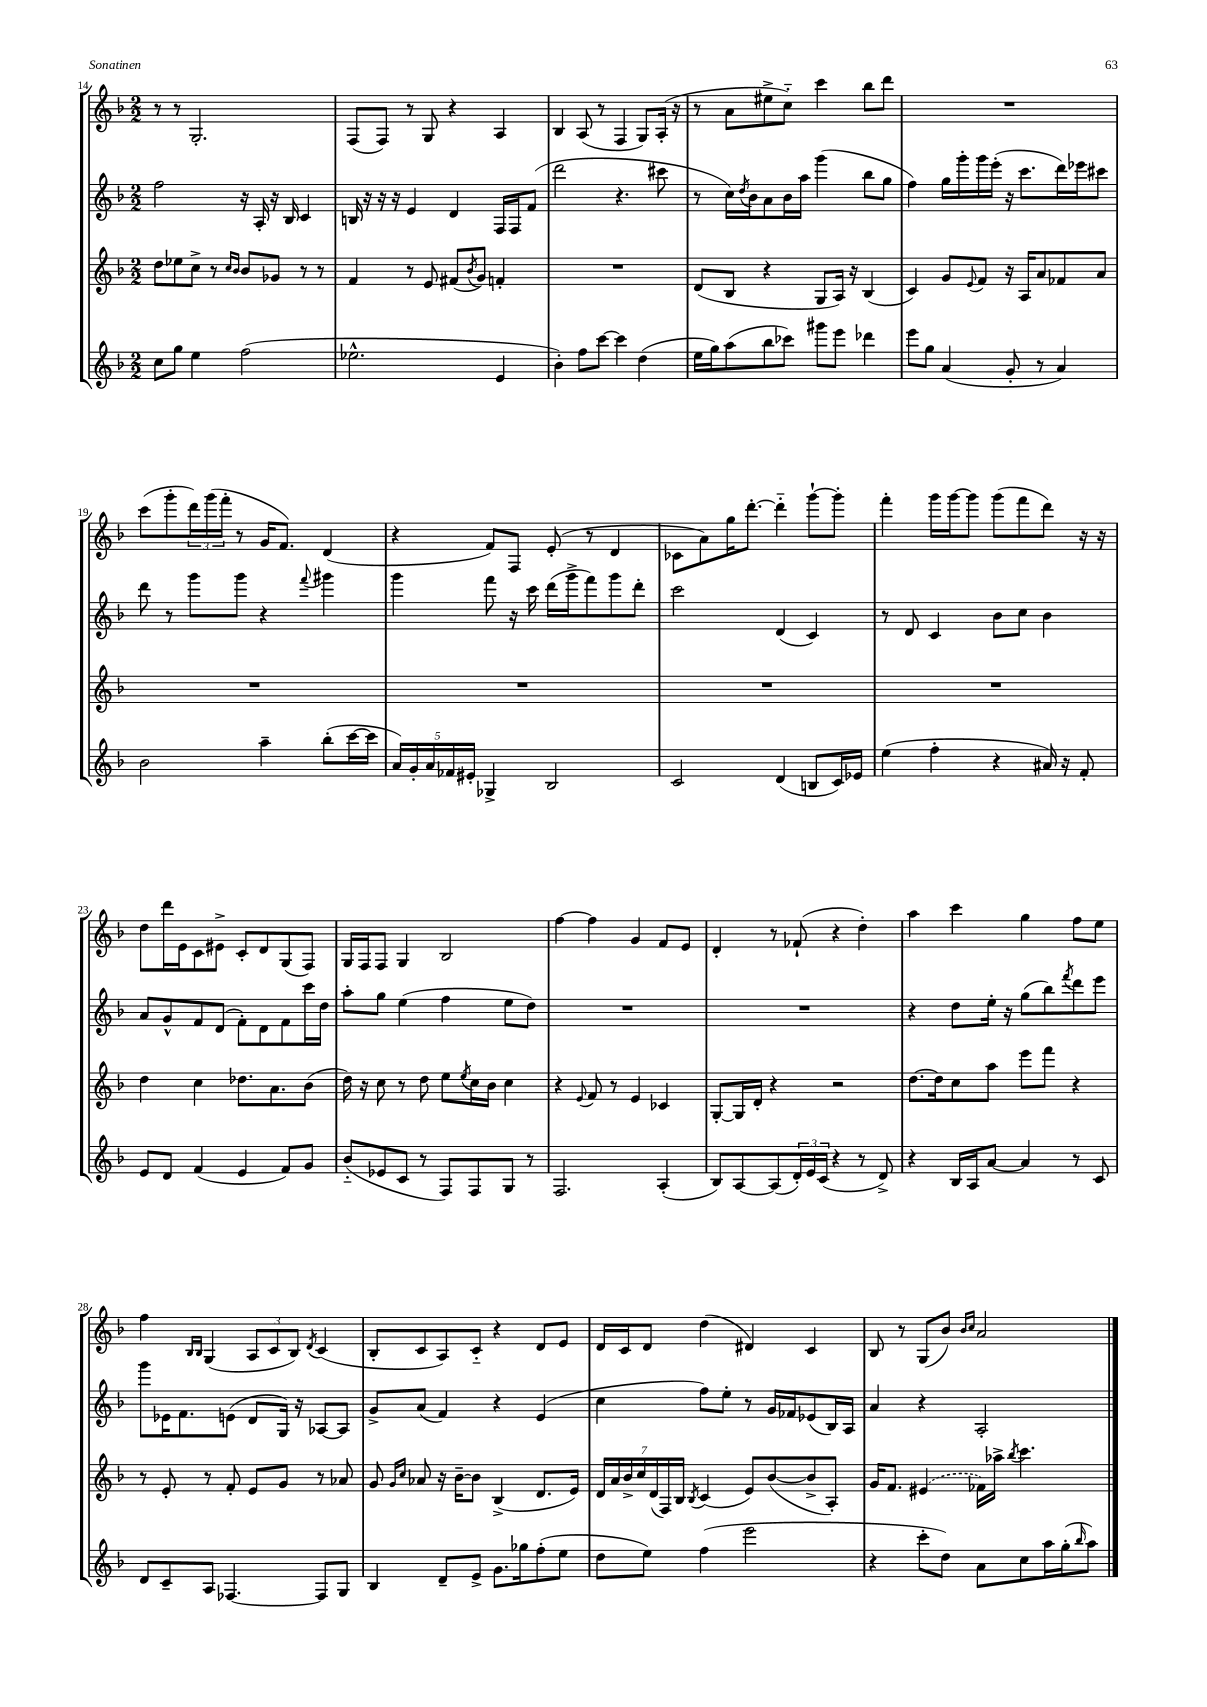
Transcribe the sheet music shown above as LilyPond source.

<<
\new StaffGroup <<
\new Staff = "s0" {
    \clef treble \key f \major \numericTimeSignature \time 2/2
    r8 r8 g2.-. |
    f8( f8) r8 g8 r4 a4 |
    bes4 a8( r8 f4 g8) a16-.( r16 |
    r8 a'8 eis''8-> c''8-_) c'''4 bes''8 d'''8 |
    R1 |
    c'''8( g'''8-. \tuplet 3/2 { d'''16) g'''16( f'''16-. } r8 g'16 f'8.) d'4( |
    r4 f'8) f8 e'8-.( r8 d'4 |
    ces'8 a'8) g''16 d'''8.~-. d'''4-_ g'''8~-! g'''8-. |
    f'''4-. g'''16 g'''16~ g'''8 g'''8( f'''8 d'''8) r16 r16 |
    d''8 d'''16 e'16 c'8 eis'8-> c'8-. d'8 g8( f8) |
    g16 f16 f8 g4 bes2 |
    f''4~ f''4 g'4 f'8 e'8 |
    d'4-. r8 fes'8-!( r4 d''4-.) |
    a''4 c'''4 g''4 f''8 e''8 |
    f''4 \grace { bes16 bes16 } g4( \tuplet 3/2 { a8 c'8 bes8) } \acciaccatura { d'8 } c'4( |
    bes8-. c'8 a8) c'8-_ r4 d'8 e'8 |
    d'16 c'16 d'8 d''4( dis'4) c'4 |
    bes8 r8 g8( bes'8) \grace { bes'16 c''16 } a'2 \bar "|." |
}
\new Staff = "s1" {
    \clef treble \key f \major \numericTimeSignature \time 2/2
    f''2 r16 a16-. r16 bes16 c'4 |
    b16 r16 r16 r16 e'4 d'4 f16 f16 f'8( |
    d'''2 r4. cis'''8 |
    r8 c''16) \acciaccatura { d''8 } bes'16 a'8 bes'16 a''16 g'''4( bes''8 g''8 |
    f''4) g''16 g'''16-. g'''16 e'''16-.( r16 c'''8. d'''16) ees'''16 cis'''8 |
    d'''8 r8 g'''8 g'''8 r4 \appoggiatura { f'''8 } gis'''4 |
    g'''4 f'''8 r16 c'''16 d'''16( g'''16-> f'''8) g'''8 d'''8-. |
    c'''2 d'4( c'4) |
    r8 d'8 c'4 bes'8 c''8 bes'4 |
    a'8 g'8-^ f'8 d'8( f'8-.) d'8 f'8 c'''16 d''16 |
    a''8-. g''8 e''4( f''4 e''8 d''8) |
    R1 |
    R1 |
    r4 d''8 e''16-. r16 g''8( bes''8) \acciaccatura { f'''8 } d'''8 e'''8 |
    g'''8 ees'16 f'8. e'8( d'8 g16) r16 aes8~ aes8 |
    g'8-> a'8( f'4) r4 e'4( |
    c''4 f''8) e''8-. r8 g'16 fes'16 ees'8( bes16) a16 |
    a'4 r4 a2-. \bar "|." |
}
\new Staff = "s2" {
    \clef treble \key f \major \numericTimeSignature \time 2/2
    d''8 ees''8 c''8-> r8 \grace { c''16 bes'16 } bes'8 ges'8 r8 r8 |
    f'4 r8 e'8 fis'8( \acciaccatura { bes'8 } g'8) f'4-. |
    R1 |
    d'8( bes8 r4 g8 a16) r16 bes4( |
    c'4) g'8 \appoggiatura { e'8 } f'8 r16 a16 a'8 fes'8 a'8 |
    R1 |
    R1 |
    R1 |
    R1 |
    d''4 c''4 des''8. a'8. bes'8( |
    d''16) r16 c''8 r8 d''8 e''8 \acciaccatura { e''8 } c''16 bes'16 c''4 |
    r4 \appoggiatura { e'8 } f'8 r8 e'4 ces'4 |
    g8~-. g16 d'16-. r4 r2 |
    d''8.~ d''16 c''8 a''8 e'''8 f'''8 r4 |
    r8 e'8-. r8 f'8-. e'8 g'8 r8 aes'8 |
    g'8 \grace { g'16 c''16 } aes'8 r16 bes'16~-- bes'8 bes4->( d'8. e'16) |
    \tuplet 7/4 { d'16 a'16 bes'16-> c''16 d'16( f16) bes16 } \acciaccatura { bes8 } c'4( e'8) bes'8~( bes'8-> a8-.) |
    g'16 f'8. \once \slurDashed eis'4( fes'16) aes''16-> \acciaccatura { bes''8 } c'''4. \bar "|." |
}
\new Staff = "s3" {
    \clef treble \key f \major \numericTimeSignature \time 2/2
    c''8 g''8 e''4 f''2( |
    ees''2.-^ e'4 |
    bes'4-.) f''8 c'''8~ c'''4 d''4( |
    e''16 g''16) a''8( bes''8 ces'''8) gis'''8 e'''8 des'''4 |
    e'''8 g''8 a'4( g'8-. r8 a'4) |
    bes'2 a''4-- bes''8-.( c'''16~ c'''16 |
    \tuplet 5/4 { a'16) g'16-. a'16 fes'16 eis'16-. } ges4-> bes2 |
    c'2 d'4( b8 c'16) ees'16 |
    e''4( f''4-. r4 ais'16) r16 f'8-. |
    e'8 d'8 f'4( e'4 f'8) g'8 |
    bes'8-_( ees'8 c'8 r8 f8) f8 g8 r8 |
    f2. a4-.( |
    bes8) a8~ a8( \tuplet 3/2 { d'16-.) e'16 c'16( } r4 r8 d'8->) |
    r4 bes16 a16 a'8~ a'4 r8 c'8 |
    d'8 c'8-- a8 fes4.~ fes8 g8 |
    bes4 d'8-- e'8-> g'8. ges''16 f''8-.( e''8 |
    d''8 e''8) f''4( e'''2 |
    r4 c'''8-. d''8) a'8 c''8 a''16 g''16-.( \grace { bes''16 } a''8) \bar "|." |
}
>>
>>
\layout { \context { \Score currentBarNumber = #14 } }
